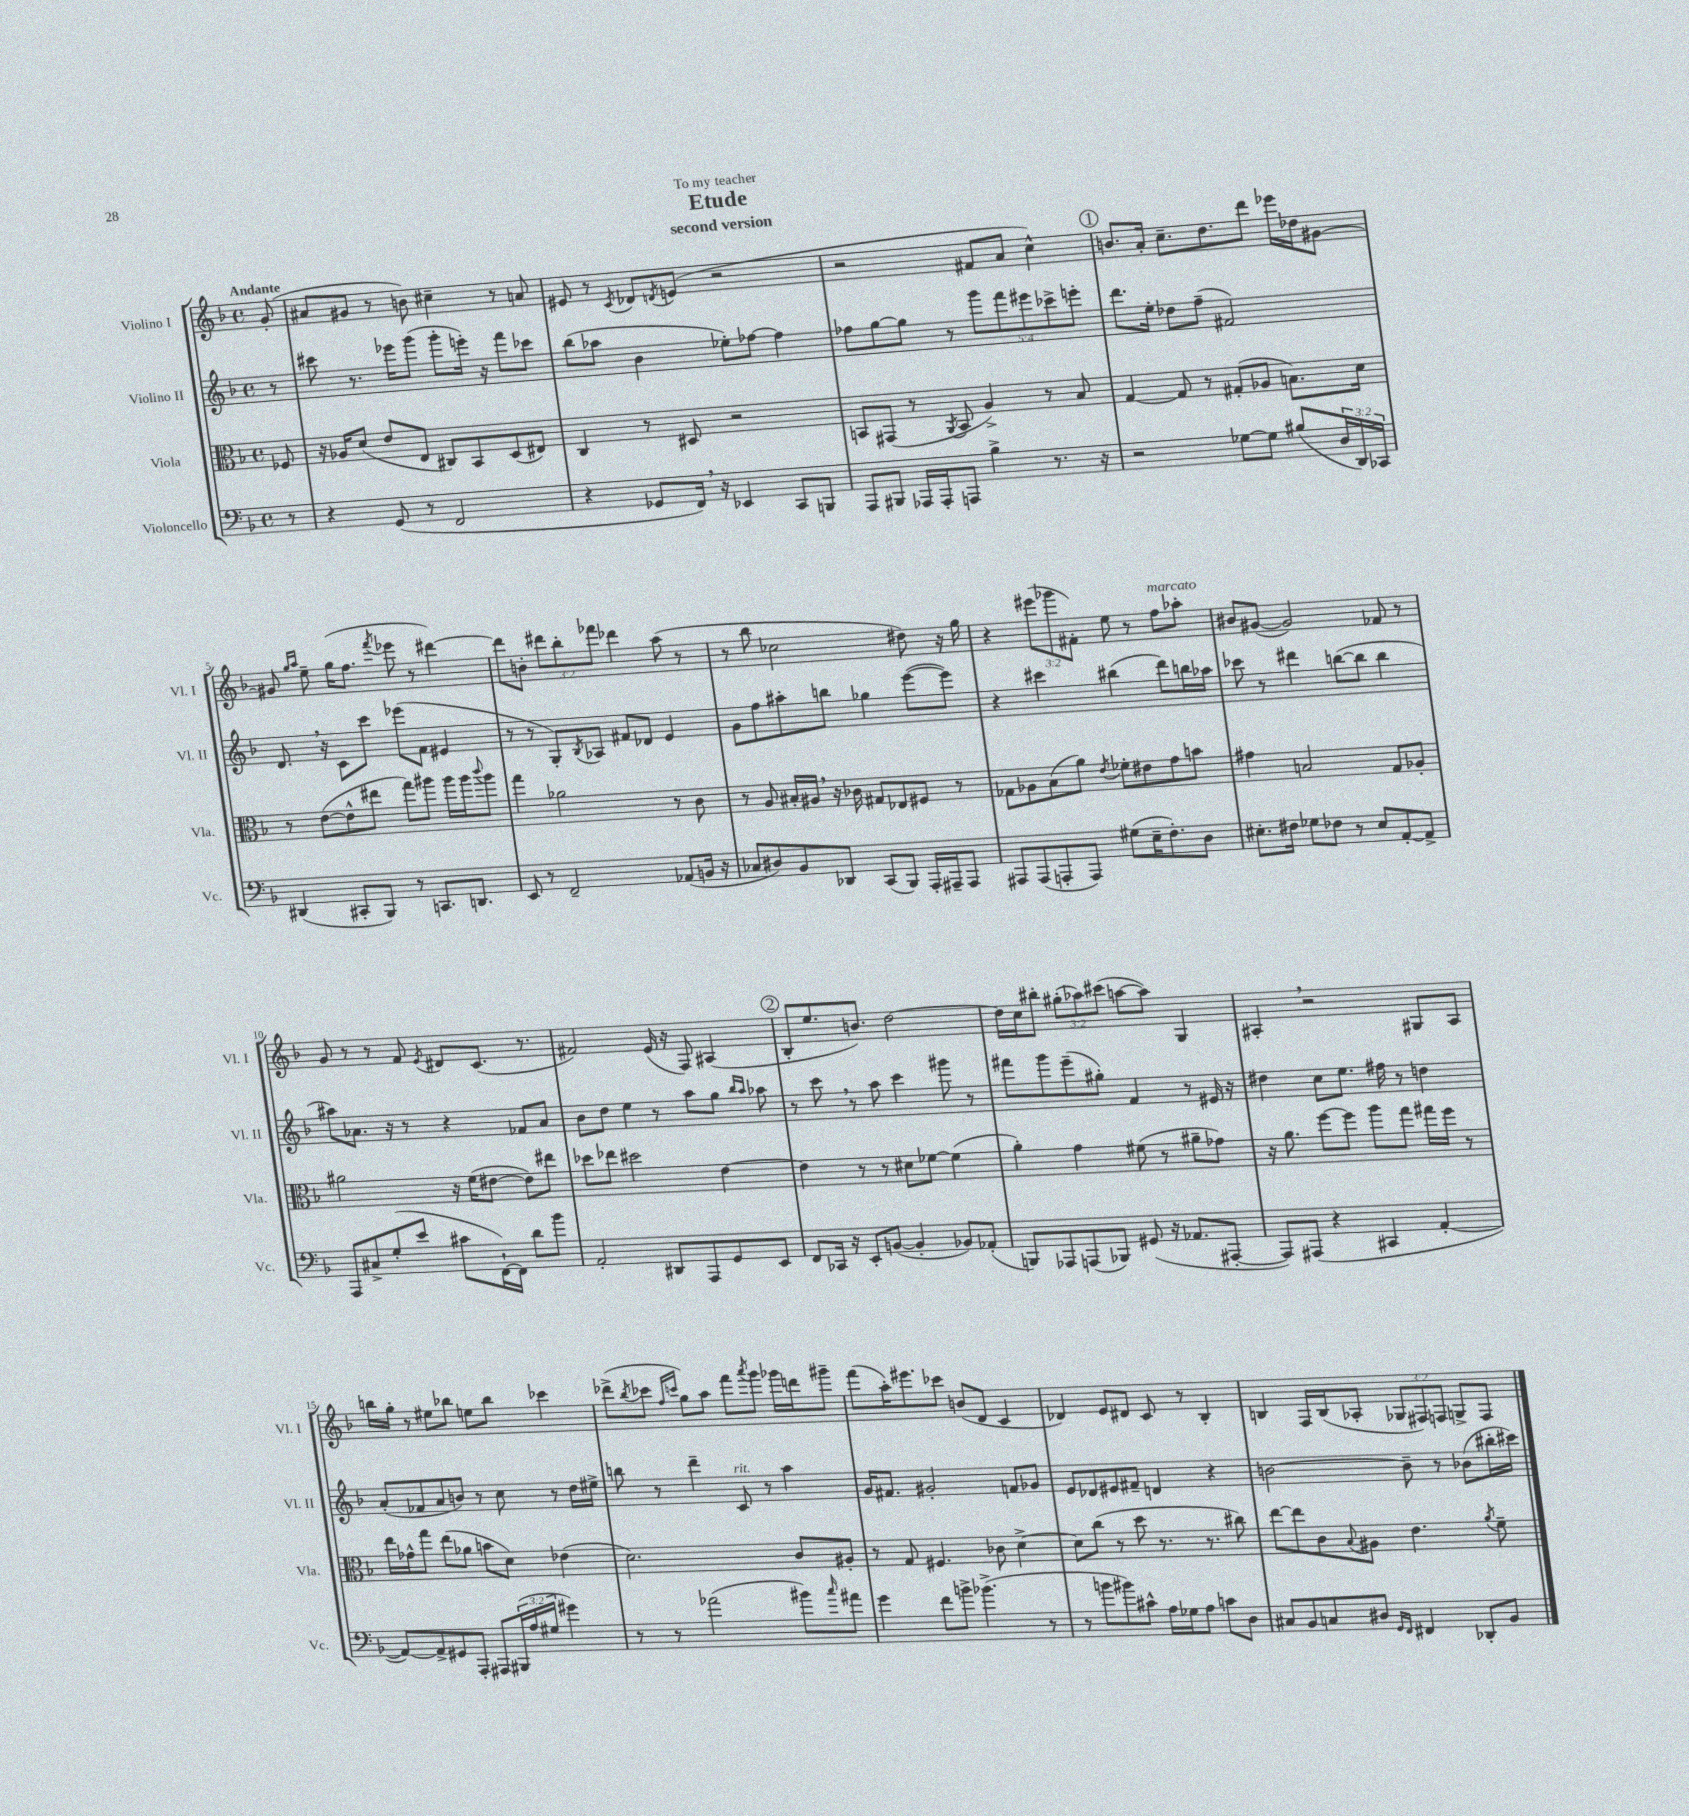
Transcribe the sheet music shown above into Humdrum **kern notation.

**kern	**kern	**kern	**kern
*staff4	*staff3	*staff2	*staff1
*clefF4	*clefC3	*clefG2	*clefG2
*k[b-]	*k[b-]	*k[b-]	*k[b-]
*M4/4	*M4/4	*M4/4	*M4/4
*met(c)	*met(c)	*met(c)	*met(c)
8r	8F-	8r	(8g'
=	=	=	=
4r	16r	8ccc#	8a#
.	16A-	.	.
.	(8d	8.r	8g#
(8GG	8e	.	8r
.	.	16eee-	.
8r	8E	(8ggg	8b)
2FF	8C#)	8ggg'	4cc#~
.	8BB-	16eee')	.
.	.	16r	.
.	(8D	8fff	8r
.	8E#)	8ccc-	8a
=	=	=	=
4r	4C	(8bb-	8e#
.	.	8aa-	8r
.	.	.	8qc
8GG-	8r	4b-	8d-
.	.	.	8qd
16FF)	8D#	.	(8e
16r	.	.	.
4EE-	2r	8ee-')	2r
.	.	[8ff-	.
8CC	.	4ff-]	.
8BBB	.	.	.
=	=	=	=
8AAA	8BB	8ff-	2r
8BBB#	(8GG#	[8gg	.
16AAA-	8r	8gg]	.
16AAA-'	.	.	.
.	8qAA	.	.
8AAA	8BB	8r	.
4B-^	4A^)	10ggg	8f#
.	.	10fff	.
.	.	.	8a
.	.	10eee#	.
8.r	8r	.	4cc^^)
.	.	10ccc-^	.
.	8B-	.	.
.	.	10eee'	.
16r	.	.	.
=	=	=	=
2r	[4G	8.ddd	8.b
.	.	16ee'	16a'
.	8G]	8dd-	8.cc~
.	8r	(8ff~	.
.	.	.	8.dd
[8G-	(8G#'	2f#)	.
8G-]	8A-	.	8ddd
(8B#	8.B)	.	16eee-
.	.	.	16dd-
24D	.	.	[8g#
24DD)	.	.	.
.	16d	.	.
24CC-	.	.	.
=	=	=	=
(4DD#	8r	8.d	8g#]
.	.	.	16qqgg
.	.	.	16qqaa
.	([8e	.	8ee~
.	.	16r	.
8CC#'	8e^^]	8c	(16gg
.	.	.	8.ff
8BBB-)	8ee#	8ccc	.
.	.	.	8qfff
8r	8gg)	(8eee-	8eee-
8.CC	8aa#	8f	8r
.	16aa#	4e#	[4ddd#)
8.DD	16aa#	.	.
.	8qqccc	.	.
.	8aa#	.	.
=	=	=	=
8EE	4gg	8r	8ddd#]
8r	.	8r	8b'
2FF~	2a-	8G')	12ddd#
.	.	.	12bb-'
.	.	8qB-	.
.	.	8A-	.
.	.	.	12fff-
.	.	8f#	4ddd-
.	.	8d-	.
(8AA-	8r	4e	(8aa
16BB	8c	.	8r
16r	.	.	.
=	=	=	=
8C-	8r	8g	8r
8D#)	8A	8ff	8bb-
8BB-	16B#'	8aa#'	2cc-
.	16A#	.	.
8DD-	16r	8bb	.
.	16c-	.	.
(8CC	8G#	4gg-	.
8BBB-)	8E-	.	.
16AAA'	8F#	([8eee	8dd#)
16AAA#~	.	.	.
8AAA#	8r	8eee])	16r
.	.	.	16gg
=	=	=	=
8AAA#	8G-	4r	4r
(8AAA#	8A-	.	.
8AAA'	(8B-	4ccc#	(12eee#
.	.	.	12ggg-
8AAA)	8a)	.	.
.	.	.	12f#')
.	8qe	.	.
(8G#	8f-'	(4bb#	8ee
16E~	8e#	.	8r
8.F')	.	.	.
.	8g	8ddd)	8ff
8D	8b	16bb	8aa-'
.	.	16aa-	.
=	=	=	=
8.E#'	4g#	8ccc-	8b#
.	.	8r	([8g#
16F#	.	.	.
8G-	2B	4ddd#	2g#])
8F-	.	.	.
8r	.	([8bb	.
8E#	.	8bb]	.
[8AA'	8G	4bb	8f-
8AA^]	8A-'	.	8r
=	=	=	=
8AAA	2a#	8aa#)	8g
8C#^	.	8.a-	8r
(8G'	.	.	8r
.	.	16r	.
8e	.	8r	8f
.	.	.	8qe
8c#	16r	4r	8d#
.	(16f	.	.
[16FF`)	[8e#	.	(8.c
16FF]	.	.	.
8d	8e#])	8f-	.
.	.	.	8.r
8b-	8ee#	8a-	.
=	=	=	=
2AA'	8dd-	8b-	2f#)
.	8ee-	8dd	.
.	2dd#	4ee	.
8DD#	.	8r	(16e
.	.	.	16r
8AAA	.	8aa	8F)
8GG	[4e	8gg	(4A#
.	.	16qqbb-	.
.	.	16qqaa	.
8EE	.	8aa-	.
=	=	=	=
8FF	4e]	8r	8B-'
16CC-	.	8ccc	8.ee
16r	.	.	.
8EE'	8r	8r	.
.	.	.	8.b)
([8BB	8r	8aa	.
4BB']	8d#	4ccc	[2dd
.	[8f-	.	.
8BB-)	(4f-]	8ggg#	.
(8AA-'	.	8r	.
=	=	=	=
8BBB)	4a')	8fff#	16dd]
.	.	.	16cc
8AAA-	.	8ggg	8bb#'
(8AAA	4g	(8eee~	(12gg#'
.	.	.	12aa-)
8BBB-)	.	8gg#')	.
.	.	.	(12ccc#
(8GG#	(8f#	4f	[8aa
16r	8r	.	8aa])
8.AA-	.	.	.
.	8a#~	8r	4G
[8AAA#'	8g-)	16e#	.
.	.	16r	.
=	=	=	=
8AAA#])	16r	4dd#	4A#'
.	8.a	.	.
(8AAA#	.	.	.
4r	[8ff	8cc	2r
.	8ff]	8.ee	.
4CC#	8aa	.	.
.	.	16ff#	.
.	8gg	8r	.
[4AA'	16gg#	4dd	8G#
.	16ff	.	.
.	8r	.	8A#
=	=	=	=
8AA_)	16ee	(8a'	16bb
.	16g-^^	.	16gg'
8AA^]	8gg	8f-	8r
8GG#	(8ee	8a	8ee#
8AAA'	8a-	8b)	8bb-
8AAA#	8b	8r	8ee
(24BBB#	8d)	8cc	8bb-
24A	.	.	.
24G#	.	.	.
4g#)	(4e-	8r	4ccc-
.	.	16dd	.
.	.	16ee#^	.
=	=	=	=
8r	2.d)	8bb	(8ddd-^
.	.	.	8qbb-
8r	.	8r	8ccc-
.	.	.	16qqff
.	.	.	16qqccc
(2a-	.	4ddd~	8gg)
.	.	.	8aa
.	.	8c	8fff
.	.	.	8qaaa
.	.	8r	8ggg
8b#)	8c	4aa	16ggg-
.	.	.	16ddd
16qqcc	.	.	.
8a#	8A#'	.	8ggg#~
=	=	=	=
4g	8r	16g	(8fff
.	.	8.f#	.
.	8G	.	16aa')
.	.	.	8.eee#
8f	4.F#	2g#'	.
8b^	.	.	8ccc-
(4.b-^	.	.	(8b
.	8c-	.	8d
.	[4d^	8f	4c
8r	.	8g-	.
=	=	=	=
8r	8d]	8e	4d-)
8b	(8cc	8d-	.
8b#)	8r	8e#	8e
8c#^^	8dd	8f#~	8d#
16A	8.r	4d	8c
16G-	.	.	.
8A	.	.	8r
.	8.r	.	.
8c	.	4r	4B-'
8D	8cc#)	.	.
=	=	=	=
8C#	[8ee	[2b	4B
8BB-	8ee]	.	.
8C	8c	.	16F
.	.	.	(16B
.	8qqB-	.	.
8D#	8A#	.	8A-'
16qqGG	.	.	.
16qqFF	.	.	.
4FF#	4.e	8b~]	12G-
.	.	.	12F#)
.	.	8r	.
.	.	.	12F
8DD-'	.	(8b-	8G^
.	8qa	.	.
8BB-	8f~	16bb#'	8F
.	.	16ccc#)	.
==	==	==	==
*-	*-	*-	*-
